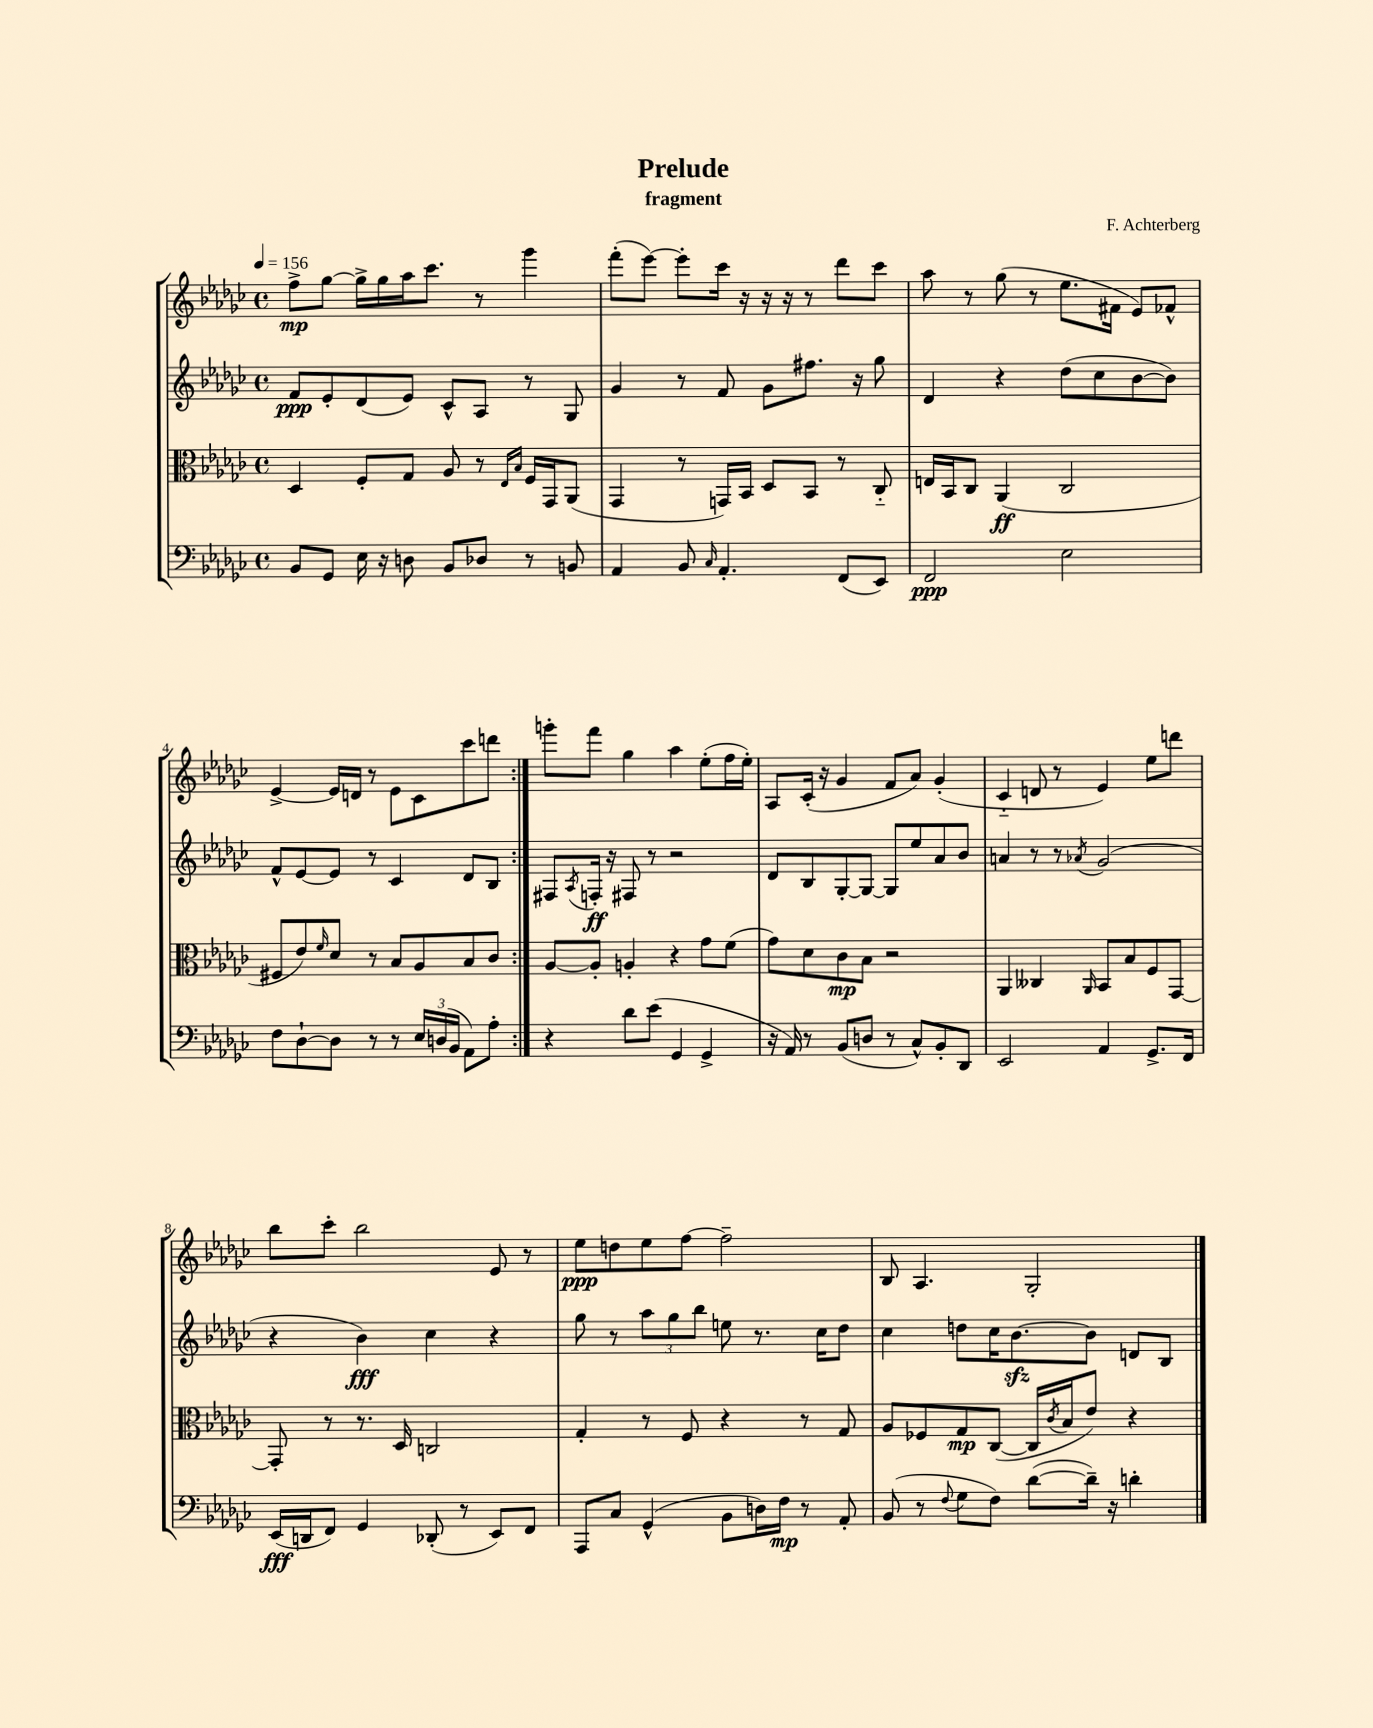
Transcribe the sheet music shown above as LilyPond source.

\header { title = "Prelude" composer = "F. Achterberg" subtitle = "fragment" }
<<
\new StaffGroup <<
\new Staff = "s0" {
    \clef treble \key ges \major \defaultTimeSignature \time 4/4 \tempo 4 = 156
    \repeat volta 2 { f''8->\mp ges''8~ ges''16-> ges''16 aes''16 ces'''8. r8 ges'''4 |
    f'''8-.( ees'''8~) ees'''8-. ces'''16 r16 r16 r16 r8 des'''8 ces'''8 |
    aes''8 r8 ges''8( r8 ees''8. fis'16 ees'8) fes'8-^ |
    ees'4~-> ees'16 d'16 r8 ees'8 ces'8 ces'''8 d'''8 | }
    g'''8-. f'''8 ges''4 aes''4 ees''8-.( f''16 ees''16-.) |
    aes8 ces'16-.( r16 ges'4 f'8 aes'8) ges'4-.( |
    ces'4-_ d'8 r8 ees'4) ees''8 d'''8 |
    bes''8 ces'''8-. bes''2 ees'8 r8 |
    ees''8\ppp d''8 ees''8 f''8~ f''2-- |
    bes8 aes4. ges2-. \bar "|." |
}
\new Staff = "s1" {
    \clef treble \key ges \major \defaultTimeSignature \time 4/4
    \repeat volta 2 { f'8\ppp ees'8-. des'8( ees'8) ces'8-^ aes8 r8 ges8 |
    ges'4 r8 f'8 ges'8 fis''8. r16 ges''8 |
    des'4 r4 des''8( ces''8 bes'8~ bes'8) |
    f'8-^ ees'8~ ees'8 r8 ces'4 des'8 bes8 | }
    fis8 \acciaccatura { aes8 } f16-.\ff r16 fis8 r8 r2 |
    des'8 bes8 ges8~-. ges8~ ges8 ees''8 aes'8 bes'8 |
    a'4 r8 r8 \acciaccatura { aes'8 } ges'2( |
    r4 bes'4\fff) ces''4 r4 |
    ges''8 r8 \tuplet 3/2 { aes''8 ges''8 bes''8 } e''8 r8. ces''16 des''8 |
    ces''4 d''8 ces''16 bes'8.~\sfz bes'8 d'8 bes8 \bar "|." |
}
\new Staff = "s2" {
    \clef alto \key ges \major \defaultTimeSignature \time 4/4
    \repeat volta 2 { des4 f8-. ges8 aes8 r8 \grace { ees16 bes16 } f16 ges,16 aes,8( |
    ges,4 r8 g,16) bes,16 des8 bes,8 r8 ces8-_ |
    e16 bes,16 ces8 aes,4\ff( ces2 |
    fis8 ees'8) \grace { f'16 } des'8 r8 bes8 aes8 bes8 ces'8 | }
    aes8~ aes8-. a4-. r4 ges'8 f'8( |
    ges'8) des'8 ces'8\mp bes8 r2 |
    aes,4 ceses4 \grace { aes,16 } bes,8 bes8 f8 ges,8~ |
    ges,8-. r8 r8. des16 c2 |
    ges4-. r8 f8 r4 r8 ges8 |
    aes8 fes8 ges8\mp ces8~( ces16 \acciaccatura { ces'8 } bes16 ees'8) r4 \bar "|." |
}
\new Staff = "s3" {
    \clef bass \key ges \major \defaultTimeSignature \time 4/4
    \repeat volta 2 { bes,8 ges,8 ees16 r16 d8 bes,8 des8 r8 b,8 |
    aes,4 bes,8 \grace { ces16 } aes,4.-. f,8( ees,8) |
    f,2\ppp ees2 |
    f8 des8~-! des8 r8 r8 \tuplet 3/2 { ees16 d16( bes,16 } aes,8) aes8-. | }
    r4 des'8 ees'8( ges,4 ges,4-> |
    r16 aes,16) r8 bes,8( d8 r8 ces8-^) bes,8-. des,8 |
    ees,2 aes,4 ges,8.-> f,16 |
    ees,16\fff( d,16 f,8) ges,4 des,8-.( r8 ees,8) f,8 |
    aes,,8 ces8 ges,4-^( bes,8 d16) f16\mp r8 aes,8-. |
    bes,8( r8 \appoggiatura { f8 } ges8 f8) des'8~( des'16--) r16 d'4-. \bar "|." |
}
>>
>>
